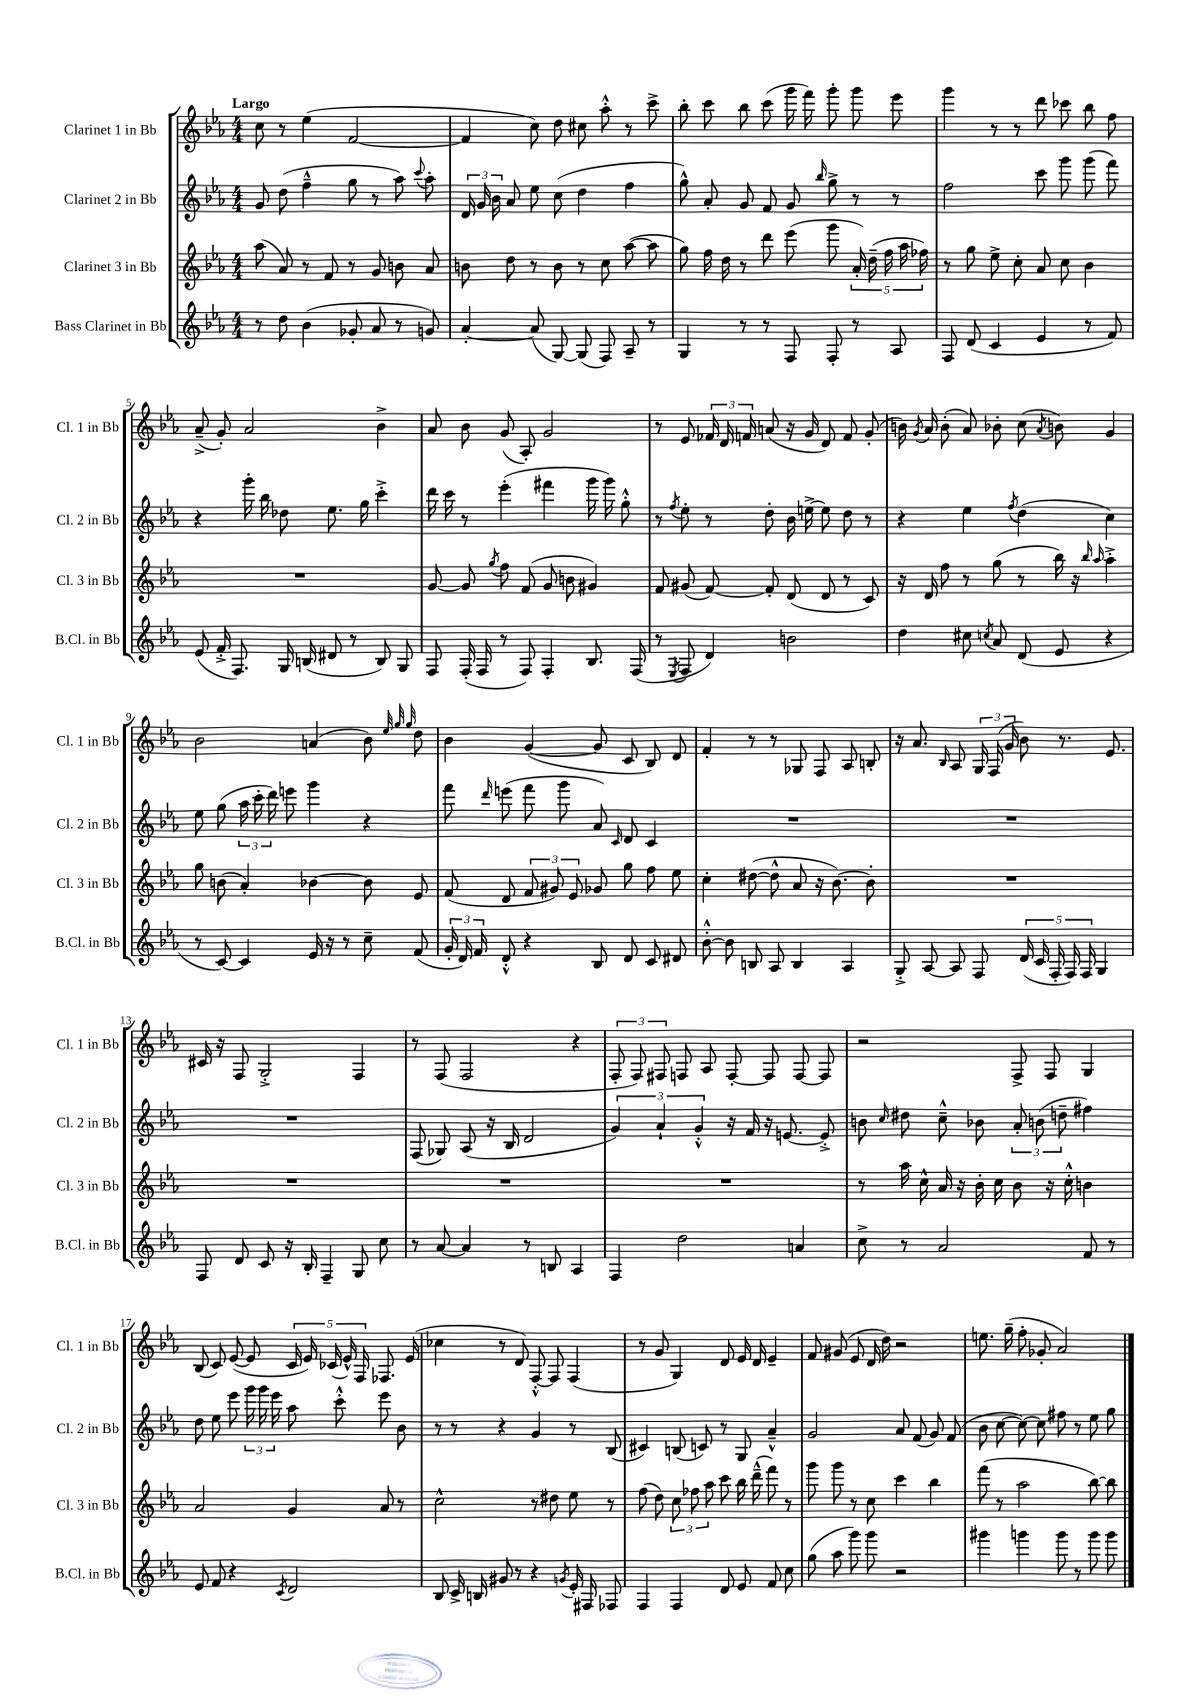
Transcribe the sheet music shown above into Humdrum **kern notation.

**kern	**kern	**kern	**kern
*part4	*part3	*part2	*part1
*staff4	*staff3	*staff2	*staff1
*I"Bass Clarinet in Bb	*I"Clarinet 3 in Bb	*I"Clarinet 2 in Bb	*I"Clarinet 1 in Bb
*I'B.Cl. in Bb	*I'Cl. 3 in Bb	*I'Cl. 2 in Bb	*I'Cl. 1 in Bb
*clefG2	*clefG2	*clefG2	*clefG2
*k[b-e-a-]	*k[b-e-a-]	*k[b-e-a-]	*k[b-e-a-]
*M4/4	*M4/4	*M4/4	*M4/4
=1	=1	=1	=1
!	!	!	!LO:TX:a:B:t=Largo
8r	(8aa-\	8g/	8cc\
8dd\	8a-/)	(8dd\	8r
(4b-\	8r	4ff~^^\	(4ee-\
.	8f/	.	.
8g-X'/	8r	8gg\	[2f/
8a-/	8g/	8r	.
8r	8bn\	8aa-\)	.
.	.	8qqccc/	.
8gn/)	8a-/	8aa-'\	.
=2	=2	=2	=2
[4a-'/	8bn\	24d/	4f/]
.	.	24g/	.
.	.	24b-\	.
.	8dd\	8a-/	.
(8a-/]	8r	8ee-\	8cc\)
[8G/)	8b\	(8cc\	8dd\
(8G/]	8r	4dd\	8cc#X\
8F/)	8cc\	.	8aa-'^^\
8A-~/	([8aa-\	4ff\	8r
8r	8aa-\]	.	8ccc^\
=3	=3	=3	=3
4G/	8gg\)	8gg^^\)	8bb-'\
.	16ff\	8a-'/	8ccc\
.	16dd\	.	.
8r	8r	8g/	8bb-\
8r	8ddd\	8f/	(8ccc\
8F/	(8eee-\	8g/	16ggg\
.	.	.	16fff\)
.	.	16qqbb-/	.
8F'/	8ggg\	8gg^\	8ggg'\
8r	20a-'/)	8r	8ggg\
.	(20dd~\	.	.
.	20ff\	.	.
8A-/	.	8r	8eee-\
.	20aa-\	.	.
.	20ff-X\)	.	.
=4	=4	=4	=4
8F/	8r	2ff\	4ggg\
(8d/	8gg\	.	.
4c/	8ee-^\	.	8r
.	8cc'\	.	8r
4e-/	8a-/	8ccc\	8ddd\
.	8cc\	8ggg\	8ccc-X\
8r	4b-\	(8ggg\	8bb-\
8f/)	.	8fff\)	8ff\
!!LO:LB:g=z
=5	=5	=5	=5
(8e-/	1r	4r	(8a-~^/
16f'^/	.	.	8g'/)
8.F/)	.	.	.
.	.	16ggg'\	2a-/
.	.	16bb-\	.
16G/	.	8dd-X\	.
(16Bn/	.	.	.
8d#X/	.	8.ee-\	.
8r	.	.	.
.	.	16gg\	.
8B/)	.	4ccc'^\	4b-^\
8G/	.	.	.
=6	=6	=6	=6
8F/	[8g/	16ddd\	8a-/
.	.	16ccc\	.
(16F'/	8g/]	8r	8b-\
16F/	.	.	.
.	8qgg/	.	.
8r	8ff\	(4eee-'\	(8g/
8F/)	(8f/	.	8A-'/)
4F'/	8g/	4fff#X\	2g/
.	8bn\	.	.
8.B-/	4g#X/)	16ggg\	.
.	.	16ggg\)	.
.	.	8gg'^^\	.
(16F/	.	.	.
=7	=7	=7	=7
8r	8f/	8r	8r
8qE-/	.	8qff/	.
8F/	(8g#X/	8ee-'\	8e-/
4d/)	[8f/)	8r	24f-X/
.	.	.	24d/
.	.	.	24fn/
.	8f'/]	8dd'\	(8an/
2bn\	(8d/	16b-\	16r
.	.	[16een^\	16g/
.	8d/	8ee\]	8d/)
.	8r	8dd\	8f/
.	8c/)	8r	(8g'/
=8	=8	=8	=8
4dd\	16r	4r	16bn\)
.	.	.	8qg/
.	16d/	.	16a-/
.	8ff\	.	(8b'\
8cc#X\	8r	4ee-\	8a-/)
8qccn/	.	.	.
8a-/	(8gg\	.	8b-X'\
.	.	8qff/	.
(8d/	8r	(4dd\	(8cc\
.	.	.	8qa-/
8e-/	16bb-\)	.	8bn\)
.	16r	.	.
.	16qqbb-/	.	.
.	16qqaa-/	.	.
4r	4aa-'^\	4cc\)	4g/
!!LO:LB:g=z
=9	=9	=9	=9
8r	8gg\	8ee-\	2b-\
[8c/)	(8bn\	(8gg\	.
4c/]	4a-'/)	24aa-\	.
.	.	24ccc'\	.
.	.	24ddd\)	.
.	.	8eeen\	.
16e-/	[4b-X\	4ggg\	(4an/
16r	.	.	.
8r	.	.	.
8cc~\	8b-\]	4r	8b-\)
.	.	.	32qqee-/
.	.	.	32qqgg/
.	.	.	32qqgg/
(8f/	8e-/	.	8dd\
=10	=10	=10	=10
24g'/	(8f/	8fff\	4b-\
24d/)	.	.	.
24f/	.	.	.
.	.	16qqddd/	.
8d'^^/	8d/	(8eeen\	.
4r	12f/	8fff\	([4g/
.	12g#X/)	.	.
.	.	8ggg\	.
.	12e-/	.	.
8B-/	8g-X/	8a-/)	8g/]
.	.	16qqc/	.
8d/	8gg\	8d/	8c/
8c/	8ff\	4c/	8B-/)
8d#X/	8ee-\	.	8d/
=11	=11	=11	=11
[8b-'^^\	4cc'\	1r	4f'/
8b-\]	.	.	.
8Bn/	([8dd#X\	.	8r
8A-/	8dd#^^\]	.	8r
4B/	8a-/	.	8G-X/
.	16r	.	8F/
.	[8.b-\)	.	.
4A-/	.	.	8A-/
.	8b-'\]	.	8Bn'/
=12	=12	=12	=12
8G'^/	1r	1r	16r
.	.	.	8.a-/
[8A-/	.	.	.
.	.	.	16qqB-/
8A-/]	.	.	8A-/
8F/	.	.	24G/
.	.	.	(24F/
.	.	.	24g/
(20d/	.	.	8b-\)
20c/	.	.	.
20F'/	.	.	.
.	.	.	8.r
20F/)	.	.	.
20F/	.	.	.
4G/	.	.	.
.	.	.	8.e-/
!!LO:LB:g=z
=13	=13	=13	=13
8F/	1r	1r	16c#X/
.	.	.	16r
8d/	.	.	8F/
8c/	.	.	2G'^/
16r	.	.	.
16B-'/	.	.	.
4F~/	.	.	.
8G/	.	.	4F/
8cc\	.	.	.
=14	=14	=14	=14
8r	1r	(8F/	8r
[8a-/	.	8G-X/)	(8F/
4a-/]	.	(8A-/	2F/
.	.	16r	.
.	.	16B-/	.
8r	.	2d/	.
8Bn/	.	.	.
4A-/	.	.	4r
=15	=15	=15	=15
4F/	1r	6g/)	12F'/
.	.	.	12F/)
.	.	6a-`/	12F#X/
2dd\	.	.	8Fn/
.	.	6g'^^/	.
.	.	.	8A-/
.	.	16r	[8F'/
.	.	16f/	.
.	.	16r	8F/]
.	.	[8.en/	.
4an/	.	.	[8F/
.	.	8e'^/]	8F/]
=16	=16	=16	=16
8cc^\	8r	8bn\	2r
.	.	16qqcc/	.
8r	16aa-\	8dd#X\	.
.	16cc^^\	.	.
2a-/	16a-/	8cc~^^\	.
.	16r	.	.
.	16b-'\	8b-X\	.
.	16cc\	.	.
.	8b-\	12a-'/	8F^/
.	.	(12bn\	.
.	16r	.	8F/
.	.	12ddn~\	.
.	16cc'^^\	.	.
8f/	4bn\	4ff#X\)	4G/
8r	.	.	.
!!LO:LB:g=z
=17	=17	=17	=17
8e-/	2a-/	8dd\	(8B-/
8f/	.	8ee-\	8c/)
4r	.	8eee-\	([8e-/
.	.	24ggg\	8e-/]
.	.	24ggg\	.
.	.	24eee-\	.
8qc/	.	.	.
2d/	4g/	8aa-\	20c/
.	.	.	20e-/)
.	.	.	(20c-X/
.	.	8ccc'^^\	.
.	.	.	20e-^^/)
.	.	.	20F/
.	8a-/	8eee-\	8.F-X/
.	8r	8b-\	.
.	.	.	(16e-/
=18	=18	=18	=18
8B-/	2cc^^\	8r	4cc-X\
16c^/	.	8r	.
16Bn/	.	.	.
8g#X/	.	4r	8r
8r	.	.	8d/)
4r	8r	4g/	[8F'^^/
.	8dd#X\	.	8F/]
8qgn/	.	.	.
16e-'/	8ee-\	8r	(4F/
16F#X/	.	.	.
8F-X/	8r	(8B-/	.
=19	=19	=19	=19
4F/	(8ff\	4c#X/)	8r
.	8dd\)	.	8g/
4F/	12cc\	(8Bn/	4G/)
.	12ff-X\	.	.
.	.	8cn/)	.
.	12aa-\	.	.
8d/	8ccc\	8r	8d/
8e-/	16bb-\	8G/	16e-/
.	(16ddd~^^\	.	16d/
8f/	8fff\)	4a-~^^/	4e-~/
8cc\	8r	.	.
=20	=20	=20	=20
(8gg\	8ggg\	2g/	8f/
8aa-\	8ggg\	.	(8g#X/
8ggg\)	8r	.	8e-/
8ggg\	8cc\	.	16d/
.	.	.	16dd\)
2r	4ccc\	8a-/	2r
.	.	(8f/	.
.	4bb-\	8g/)	.
.	.	(8f/	.
=21	=21	=21	=21
4ggg#X\	(8fff\	8b-\	8.een\
.	8r	[8cc\	.
.	.	.	(16gg~\
4gggn\	2aa-\	8cc\_)	8ff'\
.	.	8cc\]	8g-X'/
8ggg\	.	8ff#X\	2a-/)
8r	.	8r	.
8ggg\	[8bb-\)	8ee-\	.
8ggg\	8bb-\]	8gg\	.
==	==	==	==
*-	*-	*-	*-
